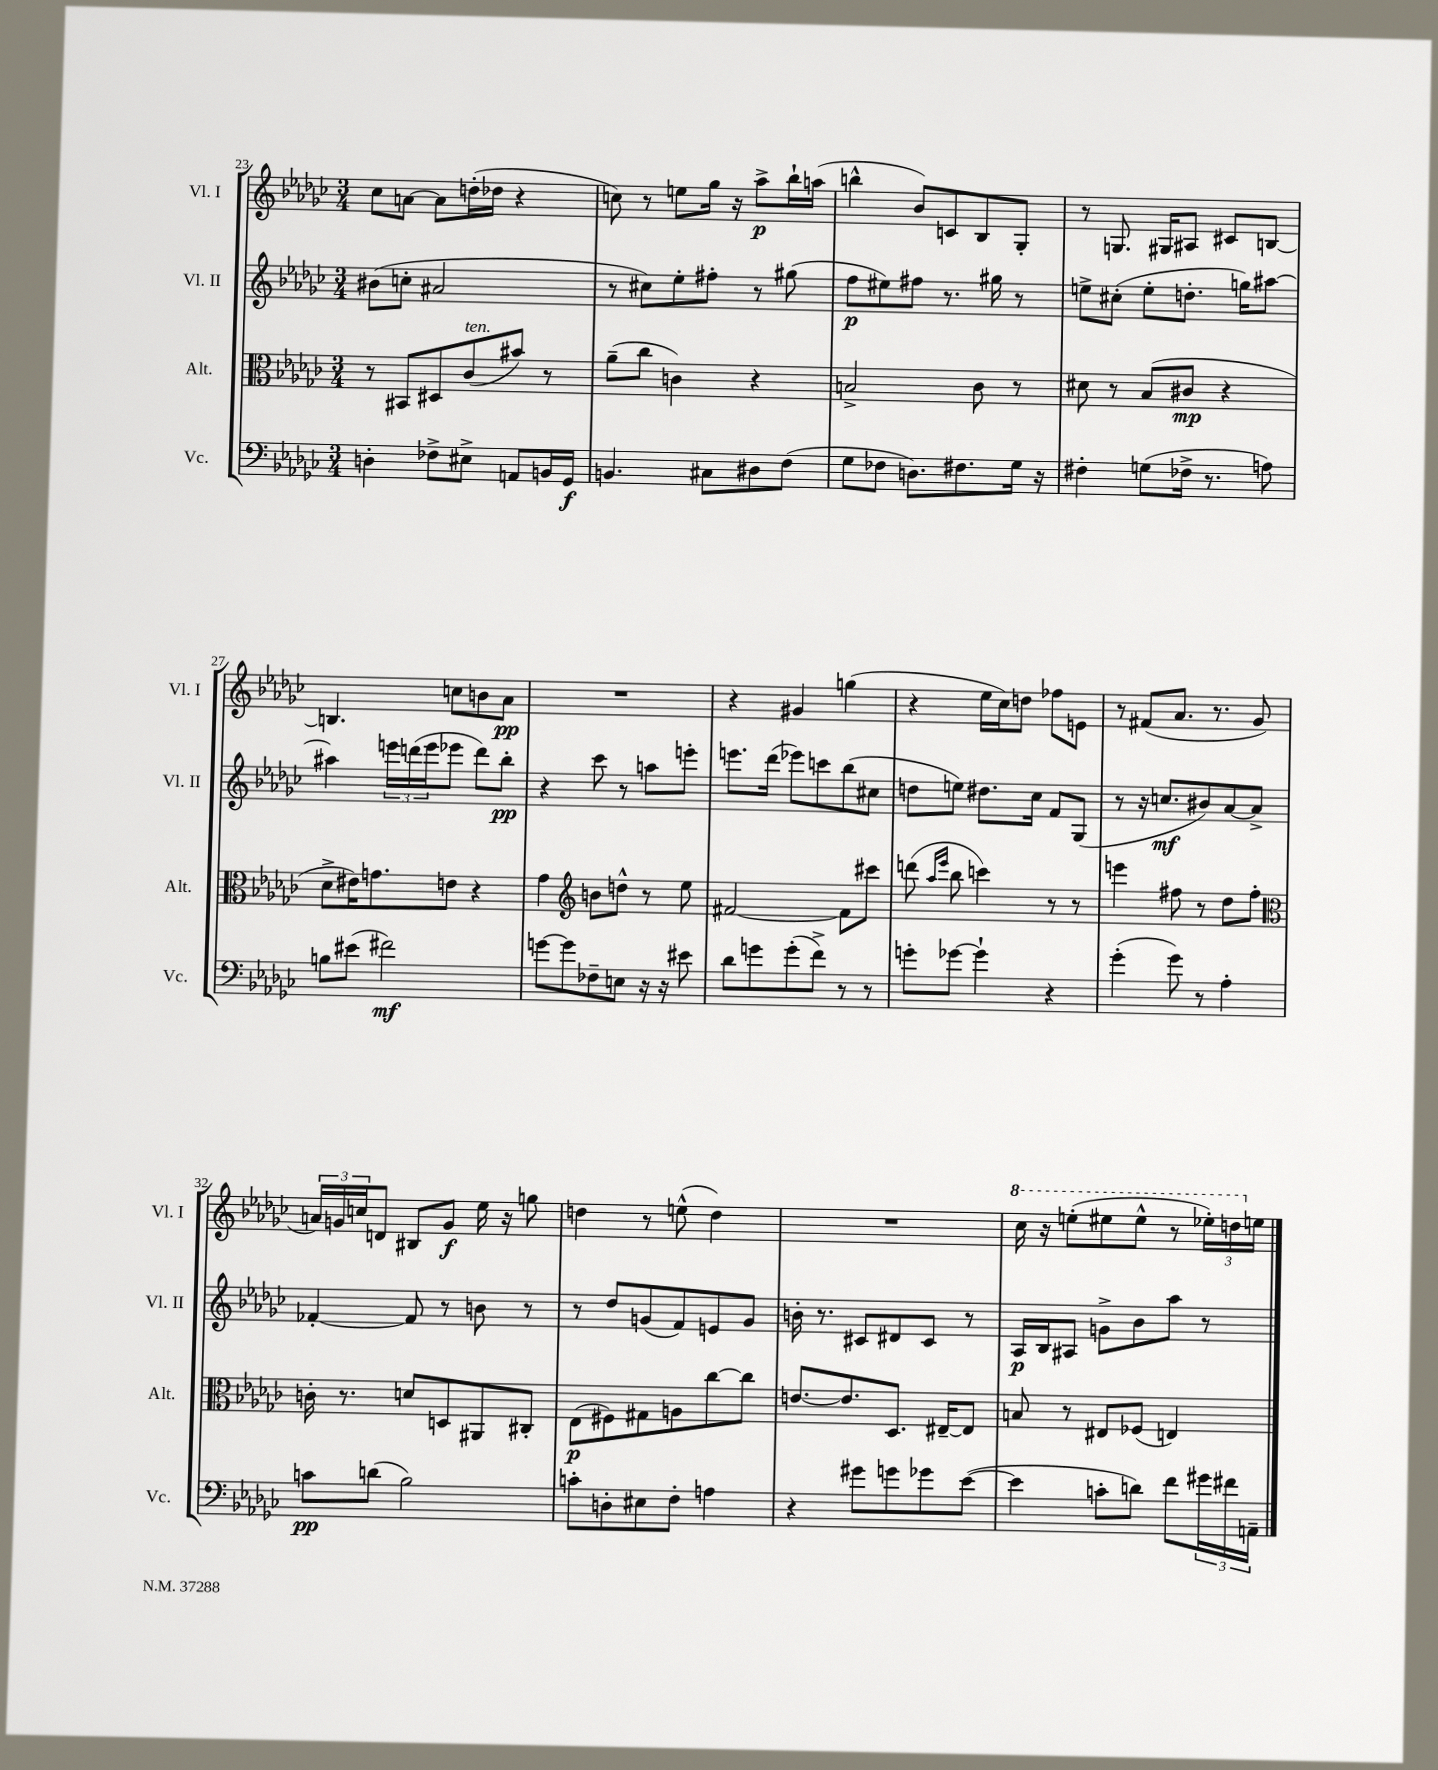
<<
\new StaffGroup <<
\new Staff = "s0" \with { instrumentName = "Vl. I" shortInstrumentName = "Vl. I" } {
    \clef treble \key ges \major \numericTimeSignature \time 3/4
    ces''8 a'8~ a'8 d''16-.( des''16 r4 |
    c''8) r8 e''8 ges''16 r16 aes''8->\p bes''16-! a''16( |
    b''4-^ bes'8) c'8 bes8 ges8-. |
    r8 g8. gis16 ais8 cis'8 b8~ |
    b4. c''8 b'8 aes'8\pp |
    R2. |
    r4 gis'4 g''4( |
    r4 ees''16 ces''16) d''8 fes''8 e'8 |
    r8 fis'8( aes'8. r8. ges'8 |
    \tuplet 3/2 { a'16) g'16 c''16 } d'8 bis8 g'8\f ees''16 r16 g''8 |
    d''4 r8 e''8-^( d''4) |
    R2. |
    \ottava #1 ces'''16 r16 e'''8-.( eis'''8 eis'''8-^ r8 \tuplet 3/2 { ees'''16-.) d'''16 \ottava #0 e''16 } \bar "|." |
}
\new Staff = "s1" \with { instrumentName = "Vl. II" shortInstrumentName = "Vl. II" } {
    \clef treble \key ges \major \numericTimeSignature \time 3/4
    bis'8( c''8-. ais'2 |
    r8 cis''8) ees''8-. fis''8-. r8 gis''8( |
    f''8\p eis''8) fis''8 r8. gis''16 r8 |
    e''8-> cis''8-.( e''8-. d''8.-. g''16) ais''8~ |
    ais''4 \tuplet 3/2 { e'''16 d'''16( e'''16 } ees'''8 d'''8) bes''8-.\pp |
    r4 ces'''8 r8 a''8 e'''8-. |
    e'''8. des'''16( ees'''8) c'''8 bes''8( cis''8 |
    d''8 e''8) dis''8. ces''16 f'8 ges8( |
    r8 r16 c''8.\mf bis'8) aes'8~ aes'8-> |
    fes'4~-. fes'8 r8 b'8 r8 |
    r8 des''8 g'8( f'8) e'8 g'8 |
    b'16-. r8. cis'8 dis'8 cis'8 r8 |
    aes16\p bes16 ais8 g'8-> bes'8 aes''8 r8 \bar "|." |
}
\new Staff = "s2" \with { instrumentName = "Alt." shortInstrumentName = "Alt." } {
    \clef alto \key ges \major \numericTimeSignature \time 3/4
    r8 bis,8 dis8 ces'8^\markup { \italic "ten." }( bis'8) r8 |
    aes'8--( ces''8 c'4) r4 |
    b2-> ces'8 r8 |
    dis'8 r8 bes8( cis'8\mp r4 |
    des'8-> eis'16) g'8. e'8 r4 |
    ges'4 \clef treble b'8 d''8-^ r8 ees''8 |
    fis'2~ fis'8 cis'''8 |
    d'''8( \grace { aes''16 ees'''16 } bes''8 c'''4) r8 r8 |
    e'''4 fis''8 r8 des''8 fis''8-. |
    \clef alto c'16-. r8. d'8 d8 ais,8 cis8-. |
    ees8\p( fis8) gis8 a8 ces''8~ ces''8 |
    e'8.~ e'8. des8. eis16~-- eis8 |
    b8 r8 eis8 fes8( e4) \bar "|." |
}
\new Staff = "s3" \with { instrumentName = "Vc." shortInstrumentName = "Vc." } {
    \clef bass \key ges \major \numericTimeSignature \time 3/4
    d4-. fes8-> eis8-> a,8 b,16 ges,16\f |
    b,4. cis8 dis8 f8( |
    ges8 fes8 d8.) fis8. ges16 r16 |
    fis4-. g8( fes16-> r8. a8) |
    b8 eis'8( fis'2\mf) |
    g'8~ g'8 fes8-- e8 r16 r16 eis'8 |
    des'8 g'8 g'8-.( f'8->) r8 r8 |
    g'8-. ges'8~ ges'4-! r4 |
    ges'4-.( ges'8) r8 aes4-. |
    c'8\pp d'8( bes2) |
    c'8-. d8-. eis8 f8-. a4 |
    r4 gis'8 g'8 ges'8 ees'8~( |
    ees'4 c'8-. d'8) f'8 \tuplet 3/2 { gis'16 fis'16 a,16-- } \bar "|." |
}
>>
>>
\layout { \context { \Score currentBarNumber = #23 } }
